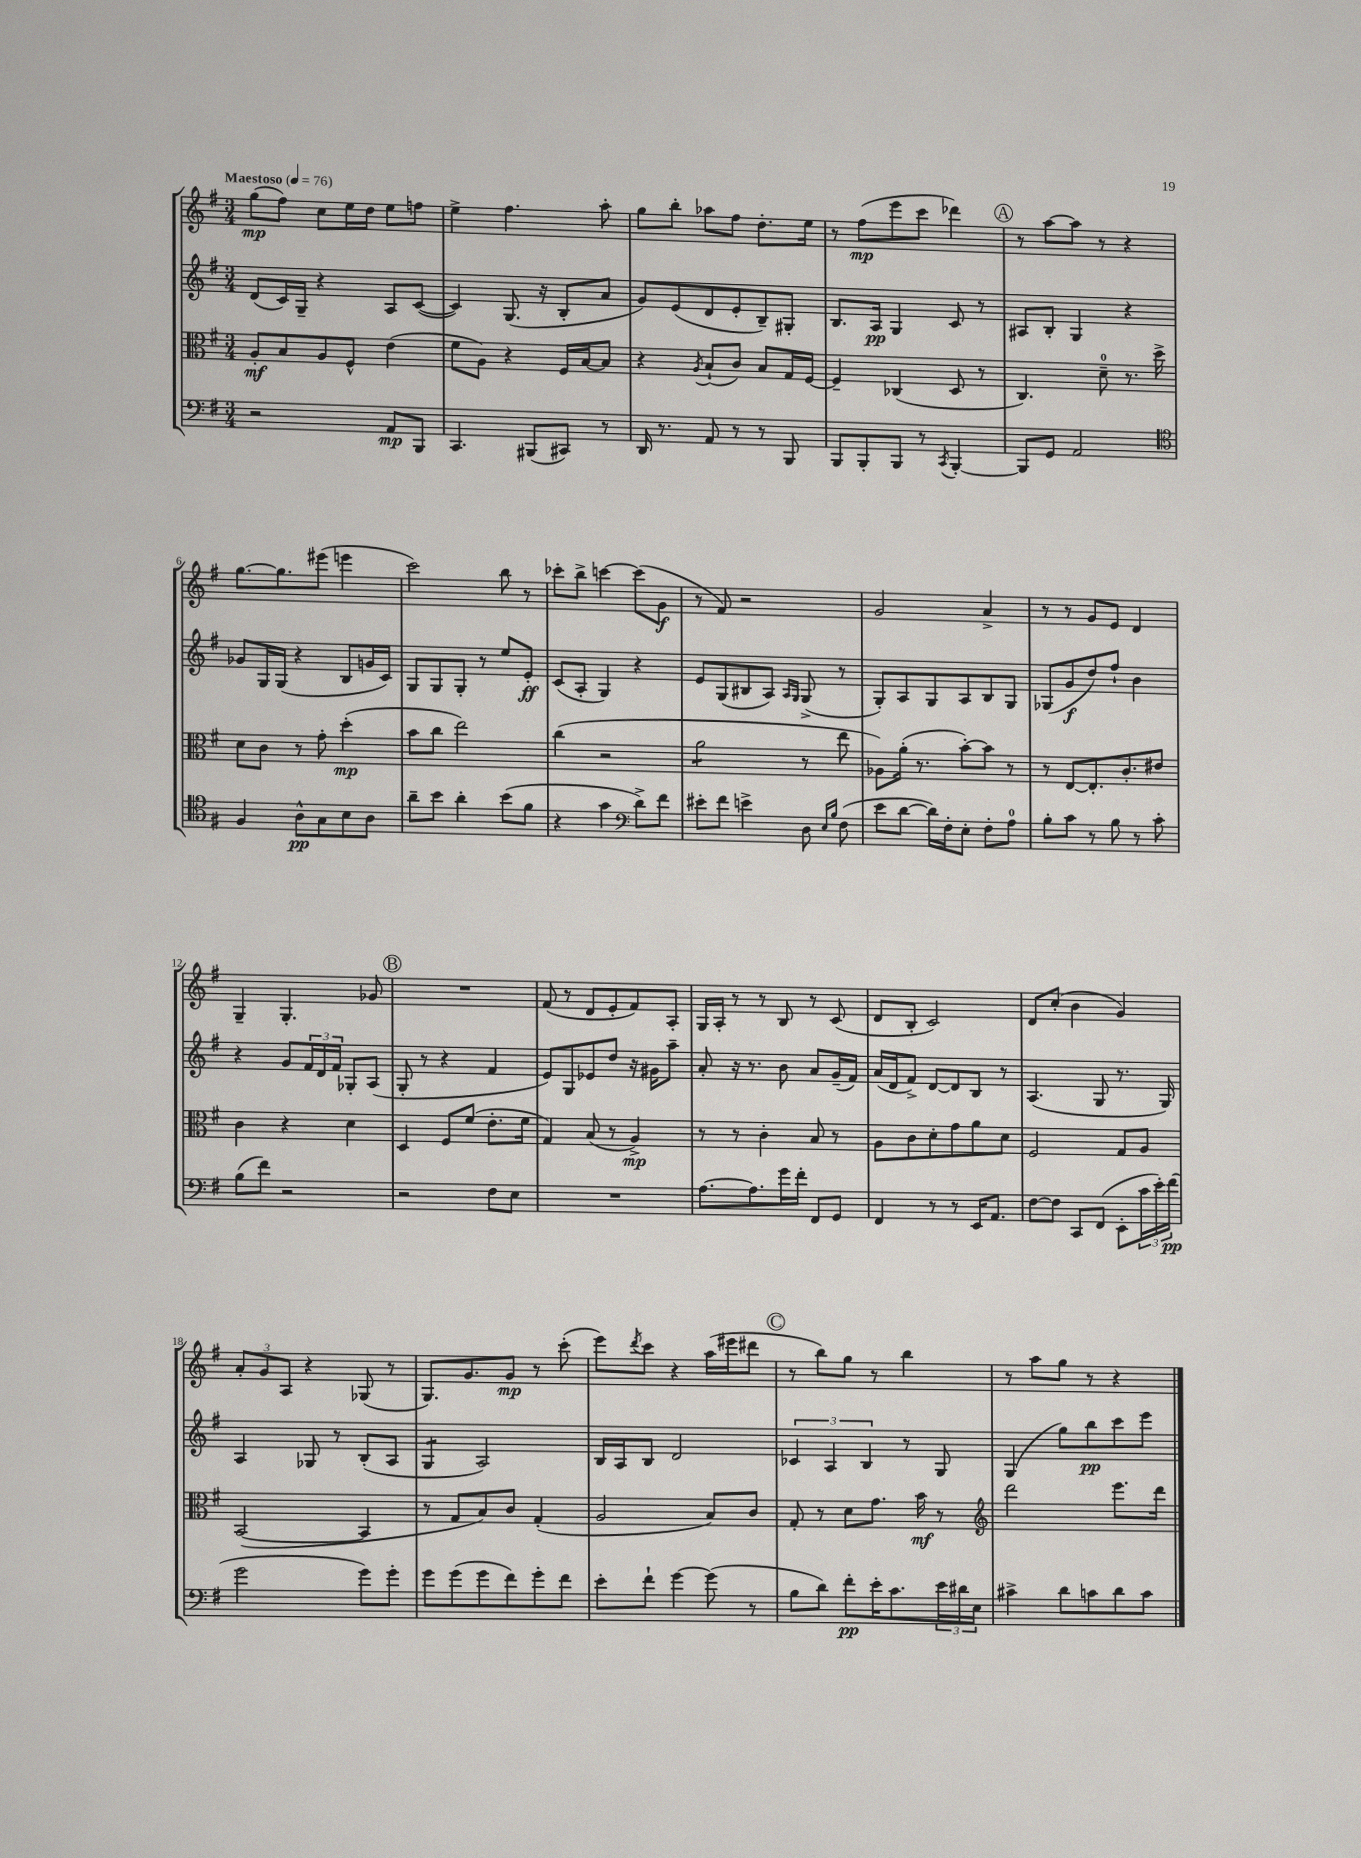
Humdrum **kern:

**kern	**kern	**kern	**kern
*staff4	*staff3	*staff2	*staff1
*clefF4	*clefC3	*clefG2	*clefG2
*k[f#]	*k[f#]	*k[f#]	*k[f#]
*M3/4	*M3/4	*M3/4	*M3/4
*MM76	*MM76	*MM76	*MM76
2r	8A'	(8d	(8gg
.	8B	16c)	8ff#)
.	.	16G~	.
.	8A	4r	8cc
.	8F#^^	.	16ee
.	.	.	16dd
8AA	(4e	8A	8ee
8BBB	.	([8c	8ff
=	=	=	=
4.CC	8f#	4c])	4ee^
.	8A)	.	.
.	4r	(8.G	4.ff#
(8BBB#	.	.	.
.	.	16r	.
8CC#)	16F#	8B'	.
.	[16B	.	.
8r	8B]	8a	8aa'
=	=	=	=
16DD	4r	8g)	8gg
8.r	.	.	.
.	.	(8e	8bb'
.	8qA	.	.
8AA	(8B`	8d	8aa-
8r	8c)	8e'	8ff#
8r	8B	8B~)	8.dd'
8BBB	16G	8G#'	.
.	[16F#	.	16ee
=	=	=	=
8BBB	4F#~]	8.B	8r
8BBB'	.	.	(8ff#
.	.	16A	.
8BBB	(4C-	4G	8eee
8r	.	.	8ccc
8qCC	.	.	.
[4BBB'	8D	8c	4ddd-)
.	8r	8r	.
=	=	=	=
8BBB]	4.C)	8A#	8r
8GG	.	8B'	[8aa
2AA	.	4G	8aa]
.	8d~	.	8r
.	8.r	4r	4r
.	16dd^	.	.
=	=	=	=
*clefC4	*	*	*
4F#	8d	8g-	[8.gg
.	8c	16G	.
.	.	(16G	8.gg]
8A^^	8r	4r	.
8G	8g'	.	(8eee#
8B	(4dd'	8B	4eee
8A	.	16g	.
.	.	16c)	.
=	=	=	=
8a~	8b	8G	2ccc)
8b	8cc	8G	.
4a'	2ee)	8G'	.
.	.	8r	.
(8b	.	8ee	8bb
8f#	.	8e'	8r
=	=	=	=
4r	(4cc	(8c	8ccc-'
.	.	8A'	8bb^
4g	2r	4G)	[4ccc
*clefF4	*	*	*
8d^)	.	4r	(8ccc]
8f#	.	.	8g
=	=	=	=
8e#'	2a	8e	8r
8f#	.	(8G	8f#)
4e^	.	8B#	2r
.	.	8A)	.
.	.	16qqA	.
.	.	16qqG	.
8D	8r	(8G^	.
16qqE	.	.	.
16qqB	.	.	.
(8F#	8ee	8r	.
=	=	=	=
8e	8A-)	8G')	2g
[8d	(16a'	8A	.
.	8.r	.	.
16d])	.	8G	.
16F#'	.	.	.
8E'	[8b')	8A	.
8F#'	8b]	8B	4a^
8A	8r	8G	.
=	=	=	=
8B'	8r	(8G-	8r
8c	[8E	8g	8r
8r	8.E']	8dd)	8g
8B	.	8ff#`	8e
.	8.c'	.	.
8r	.	4b	4d
8c'	8e#	.	.
=	=	=	=
(8B	4c	4r	4G~
8f#)	.	.	.
2r	4r	8g	4.G'
.	.	24f#	.
.	.	24d	.
.	.	24f#	.
.	4d	8G-'	.
.	.	(8A	8g-
=	=	=	=
2r	4D	8G'	2.r
.	.	8r	.
.	8F#	4r	.
.	(8f#	.	.
8F#	8.e'	4f#	.
8E	.	.	.
.	16f#	.	.
=	=	=	=
2.r	4G)	8e)	(8f#
.	.	8G	8r
.	(8B	8e-	8d
.	8r	8dd	8e'
.	4A^)	16r	8f#)
.	.	16g#	.
.	.	8aa~	8A'
=	=	=	=
[8.A	8r	8a'	16G
.	.	.	16A'
.	8r	16r	8r
8.A]	.	8.r	.
.	4c'	.	8r
16g	.	8b	8B
16f#'	.	.	.
8FF#	8B	8a	8r
8GG	8r	(16g~	(8c
.	.	16f#)	.
=	=	=	=
4FF#	8A	(16a	8d
.	.	16d	.
.	8c	8f#^)	8B'
8r	8d'	[8d	2c)
8r	8g	8d]	.
16EE	8a	8B	.
8.AA	.	.	.
.	8d	8r	.
=	=	=	=
[8F#	2F#	(4.A	8d
8F#]	.	.	(8cc'
8CC	.	.	4b
(8FF#	.	8G	.
8EE'	8G	8.r	4g)
24c	8A	.	.
24e')	.	.	.
.	.	16G)	.
(24f#	.	.	.
=	=	=	=
2g	([2BB	4A	12a'
.	.	.	12g
.	.	.	12A
.	.	8G-	4r
.	.	8r	.
8g)	4BB]	(8B'	(8G-
8g'	.	8A	8r
=	=	=	=
8g	8r	4G	8.G)
(8g	8G	.	.
.	.	.	8.g
8g	8B)	2A)	.
8f#)	8c	.	8g
8g'	(4G'	.	8r
8f#	.	.	(8ccc'
=	=	=	=
8e'	2A	16B	8eee)
.	.	16A	.
.	.	.	8qddd
8f#`	.	8B	8ccc
[4g	.	2d	4r
(8g]	8B)	.	(16aa
.	.	.	16eee#
8r	8c	.	8ddd#
=	=	=	=
8B	8G'	6c-	8r
8d)	8r	.	8bb)
.	.	6A	.
8f#'	8d	.	8gg
.	.	6B	.
16e'	8.g	.	8r
8.c	.	.	.
.	.	8r	4bb
.	16b	.	.
24e	8r	8G	.
24d#	.	.	.
24E	.	.	.
=	=	=	=
*	*clefG2	*	*
4c#^	2ddd	(4G	8r
.	.	.	8aa
8d	.	8gg)	8gg
8c	.	8bb	8r
8d	8.eee	8ccc	4r
8c	.	8eee	.
.	16ddd	.	.
==	==	==	==
*-	*-	*-	*-
